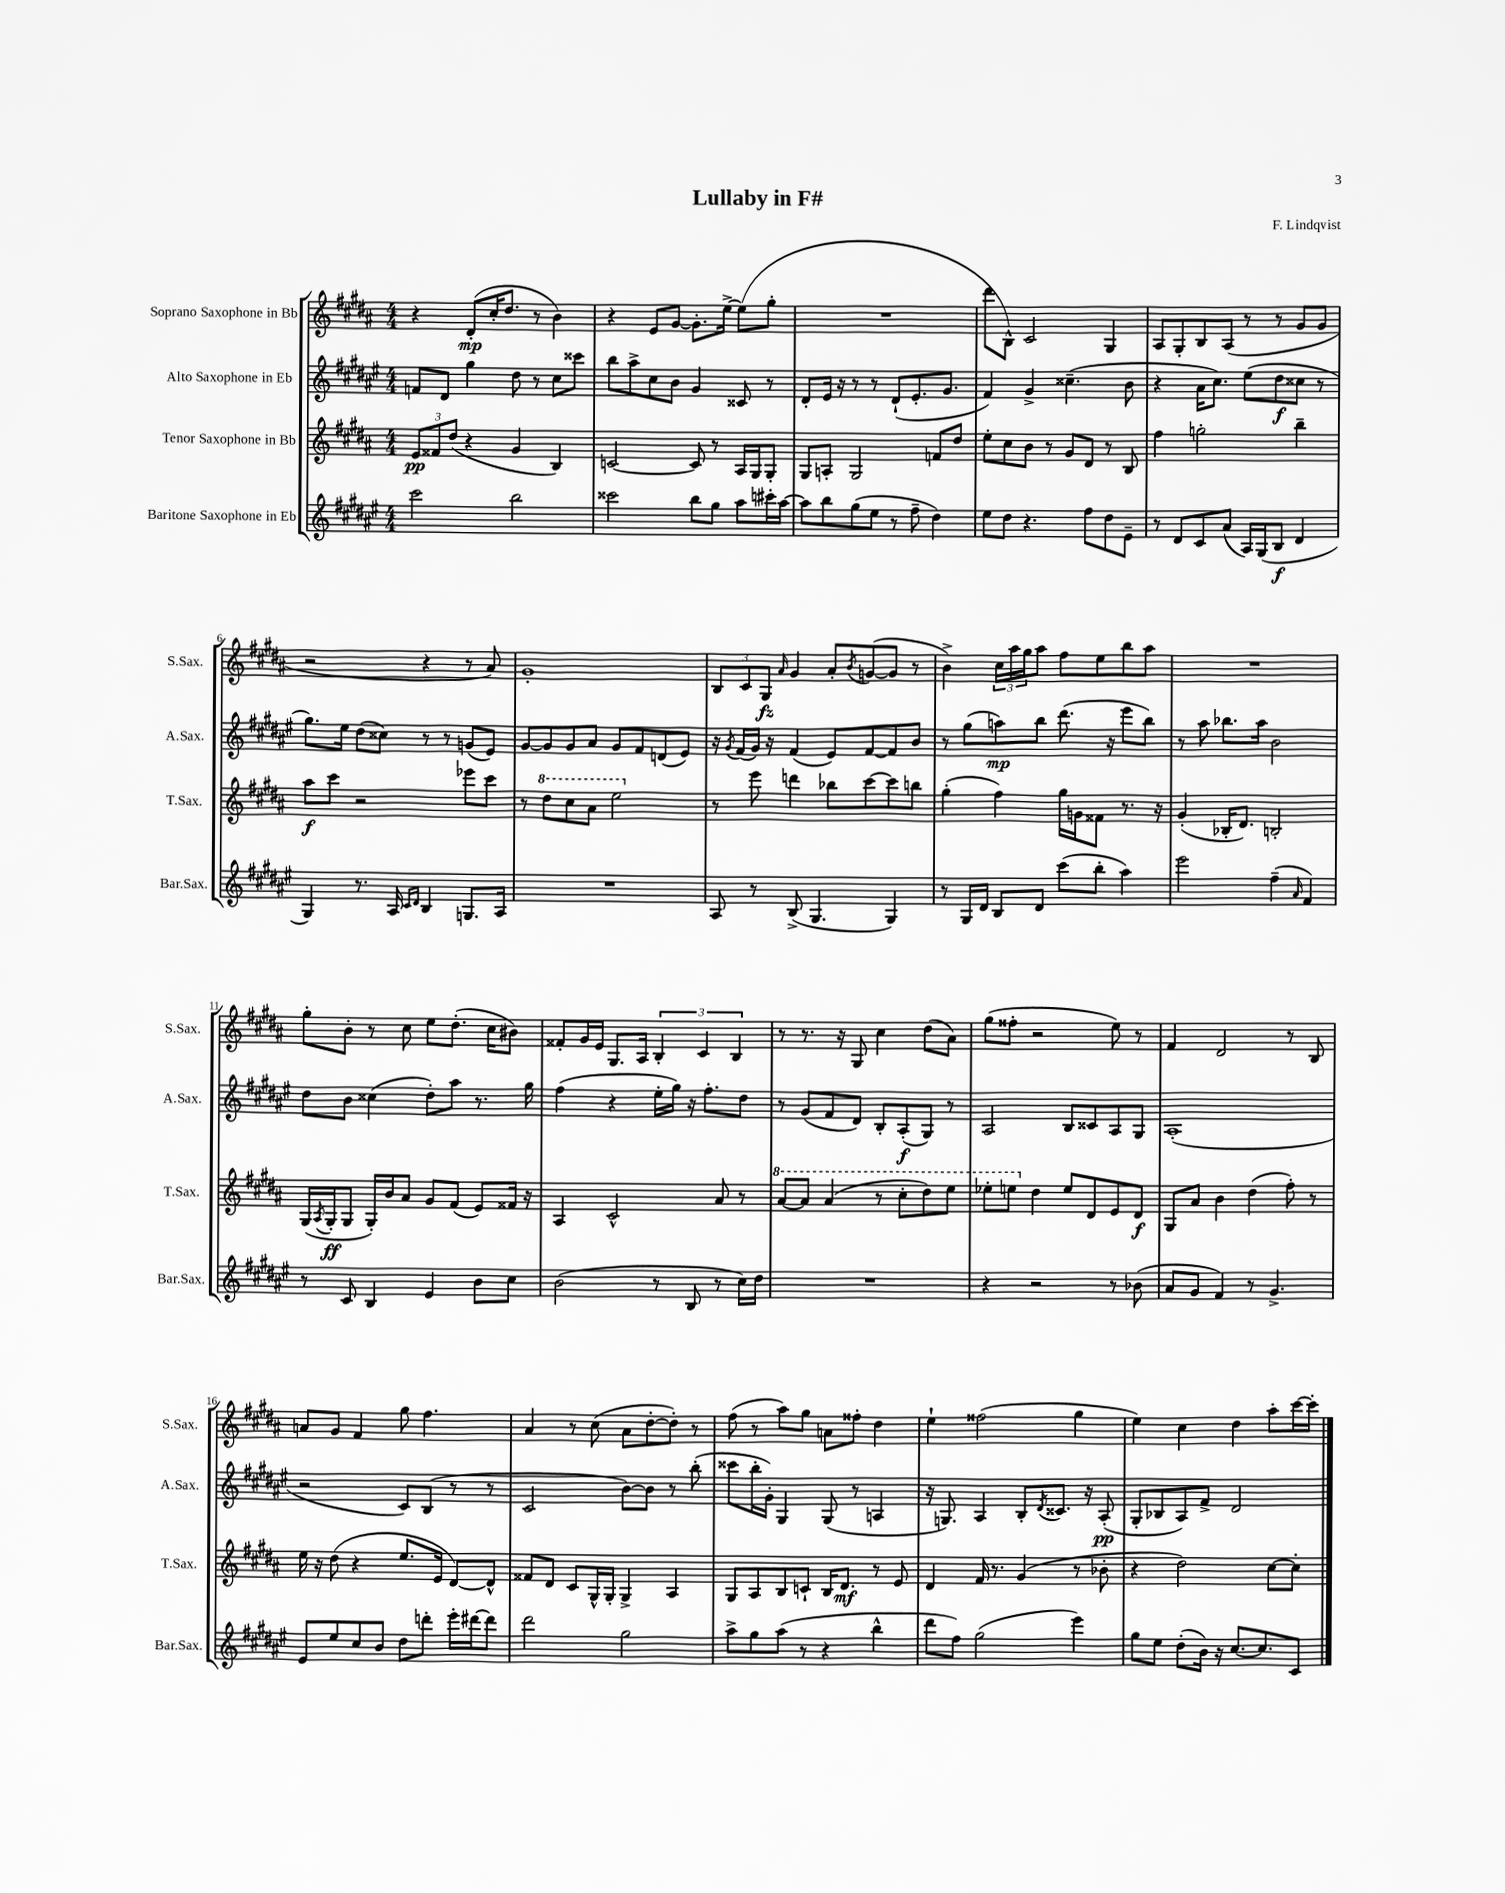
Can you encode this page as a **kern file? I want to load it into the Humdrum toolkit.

**kern	**kern	**kern	**kern
*staff4	*staff3	*staff2	*staff1
*clefG2	*clefG2	*clefG2	*clefG2
*k[f#c#g#d#a#e#]	*k[f#c#g#d#a#]	*k[f#c#g#d#a#e#]	*k[f#c#g#d#a#]
*M4/4	*M4/4	*M4/4	*M4/4
2ccc#	12e	8f	4r
.	12f##	.	.
.	.	8d#	.
.	(12dd#	.	.
.	4r	4gg#	(8d#'
.	.	.	16cc#'
.	.	.	8.dd#
2bb	4g#	8dd#	.
.	.	8r	8r
.	4B)	8cc#	4b)
.	.	8ccc##	.
=	=	=	=
2ccc##	[2c	8bb	4r
.	.	8aa#^	.
.	.	8cc#	8e
.	.	8b	[8g#
8bb	8c]	4g#	8.g#']
8gg#	8r	.	.
.	.	.	[16ee^
8aa#	16A#	8c##	(8ee]
.	16G#	.	.
16ccc#'	8G#'	8r	8gg#'
[16aa#	.	.	.
=	=	=	=
8aa#]	8G#	8d#'	1r
8bb	8A'	16e#	.
.	.	16r	.
(8gg#	2G#	8r	.
8ee#	.	8r	.
8r	.	(8d#`	.
8ff#~	.	8.e#'	.
4dd#)	8f	.	.
.	.	8.g#	.
.	8dd#	.	.
=	=	=	=
8ee#	8ee'	4f#)	8ddd#
8dd#	8cc#	.	8B^^)
4.r	8b	4g#^	2c#
.	8r	.	.
.	8g#	(4.cc##~	.
8ff#	8d#	.	.
8dd#	8r	.	4G#
8e#~	8B	8b	.
=	=	=	=
8r	4ff#	4r	8A#
8d#	.	.	8G#'
8c#	2gg'	16a#	8B
.	.	8.cc#)	.
(8a#	.	.	(8A#
16A#)	.	(8ee#	8r
(16G#	.	.	.
8B	.	8dd#	8r
4d#	4bb~	8cc##	8g#
.	.	8r	8g#
=	=	=	=
4G#)	8aa#	8.gg#)	2r
.	8ccc#	.	.
.	.	16ee#	.
8.r	2r	(8dd#	.
.	.	8cc##)	.
16A#	.	.	.
16qqc#	.	.	.
16qqd#	.	.	.
4B	.	8r	4r
.	.	8r	.
8.G	8eee-	(8g	8r
.	8ccc#	8e#)	8a#)
16A#	.	.	.
=	=	=	=
1r	8r	[8g#	1g#'
.	8ddd#	8g#]	.
.	8ccc#	8g#	.
.	8aa#	8a#	.
.	2eee	8g#	.
.	.	8f#	.
.	.	(8d	.
.	.	8e#)	.
=	=	=	=
8A#	8r	16r	12B
.	.	8qg#	.
.	.	(16f#	.
.	.	.	12c#
8r	8eee	16g#)	.
.	.	.	12G#
.	.	16r	.
.	.	.	16qqa#
(8B^	4ddd	(4f#	4g#
4.G#	.	.	.
.	8bb-	8e#)	8a#'
.	.	.	8qb
.	[8ccc#	[8f#	([8g
4G#)	8ccc#]	8f#]	8g]
.	8bb	8b	8r
=	=	=	=
8r	(4gg#'	8r	4b^)
16G#	.	(8gg#	.
16d#	.	.	.
8B	4ff#)	8aa)	24cc#
.	.	.	24aa#
.	.	.	24gg#
8d#	.	8bb	8aa#
(8ccc#	16gg#	(8.ddd#	8ff#
.	16g	.	.
8bb'	8f##	.	8ee
.	.	16r	.
4aa#)	8.r	8eee#	8bb
.	.	8bb)	8aa#
.	16r	.	.
=	=	=	=
2eee#	(4g#'	8r	1r
.	.	8aa#	.
.	16B-'	8.bb-	.
.	8.d#)	.	.
.	.	16aa#	.
(4ff#~	2B'	2b	.
16qqa#	.	.	.
4f#)	.	.	.
=	=	=	=
8r	(16G#	8dd#	8gg#'
.	8qA#	.	.
.	16G#'	.	.
8c#	8G#	8b	8b'
4B	16G#')	(4cc##	8r
.	16b	.	.
.	8a#	.	8cc#
4e#	8g#	8dd#')	8ee
.	(8f#	8aa#	(8.dd#'
8b	8e)	8.r	.
.	.	.	16cc#
8cc#	16f##	.	8b#)
.	16r	16gg#	.
=	=	=	=
(2b	4A#	(4ff#	8f##'
.	.	.	16g#
.	.	.	16e
.	2c#^^	4r	8.G#
.	.	.	16A#
8r	.	16ee#'	6B'
.	.	16gg#)	.
8B	.	16r	.
.	.	.	6c#
.	.	8.ff#'	.
8r	8a#	.	.
.	.	.	6B
16cc#)	8r	8dd#	.
16dd#	.	.	.
=	=	=	=
1r	[8aa#	8r	8r
.	8aa#]	(8g#	8.r
.	(4aa#	8f#	.
.	.	.	16r
.	.	8d#)	8G#
.	8r	8B'	4cc#
.	8ccc#'	(8A#'	.
.	8ddd#)	8G#)	(8dd#
.	8eee	8r	8a#)
=	=	=	=
4r	8eee-'	2A#	(8gg#
.	8eee	.	8ff##'
2r	4dd#	.	2r
.	8ee	8B	.
.	8d#	8c##	.
8r	8e	8A#	8ee)
(8b-	8d#	8G#	8r
=	=	=	=
8a#	8G#	(1A#'	4f#
8g#	8a#	.	.
4f#)	4b	.	2d#
8r	(4dd#	.	.
4.g#^	.	.	.
.	8ff#')	.	8r
.	8r	.	8B
=	=	=	=
8e#	16ee	2r	8a
.	16r	.	.
8ee#	(8dd#	.	8g#
8cc#	4r	.	4f#
8b	.	.	.
8dd#	8.ee	8c#)	8gg#
8ddd'	.	(8B	4.ff#
.	16e	.	.
16eee#'	[8d#)	8r	.
[16ddd#	.	.	.
8ddd#]	8d#^^]	8r	.
=	=	=	=
2ddd#	8f##	2c#	4a#
.	8d#	.	.
.	8c#	.	8r
.	16G#^^	.	(8cc#
.	16G#'	.	.
2gg#	4G#^	[8b)	8a#
.	.	8b]	[8dd#'
.	4A#	8r	8dd#'])
.	.	(8bb'	8r
=	=	=	=
8aa#^	8G#	8ccc##	(8ff#
8gg#	8A#	16bb'	8r
.	.	16g#')	.
(8aa#	8B	4G#	8aa#)
8r	8c`	.	8gg#
4r	16B	(8G#	8a
.	8.d#	.	.
.	.	8r	8ff##'
4bb^^	8r	4A	4dd#
.	8e	.	.
=	=	=	=
8ddd#	4d#	16r	4ee`
.	.	8.G)	.
8ff#)	.	.	.
(2gg#	16f#	4A#	(2ff##
.	8.r	.	.
.	(4g#	8B'	.
.	.	8qd#	.
.	.	8.c##	.
4eee#)	8r	.	4gg#
.	.	16r	.
.	8b-'	(8A#'	.
=	=	=	=
8gg#	4r	8G#'	4ee)
8ee#	.	8B-	.
(8dd#'	2dd#)	8A#)	4cc#
16b)	.	8f#^	.
16r	.	.	.
[8.cc#	.	2d#	4dd#
8.cc#]	.	.	.
.	[8cc#	.	8aa#'
8c#	8cc#']	.	[16ccc#
.	.	.	16ccc#']
==	==	==	==
*-	*-	*-	*-
